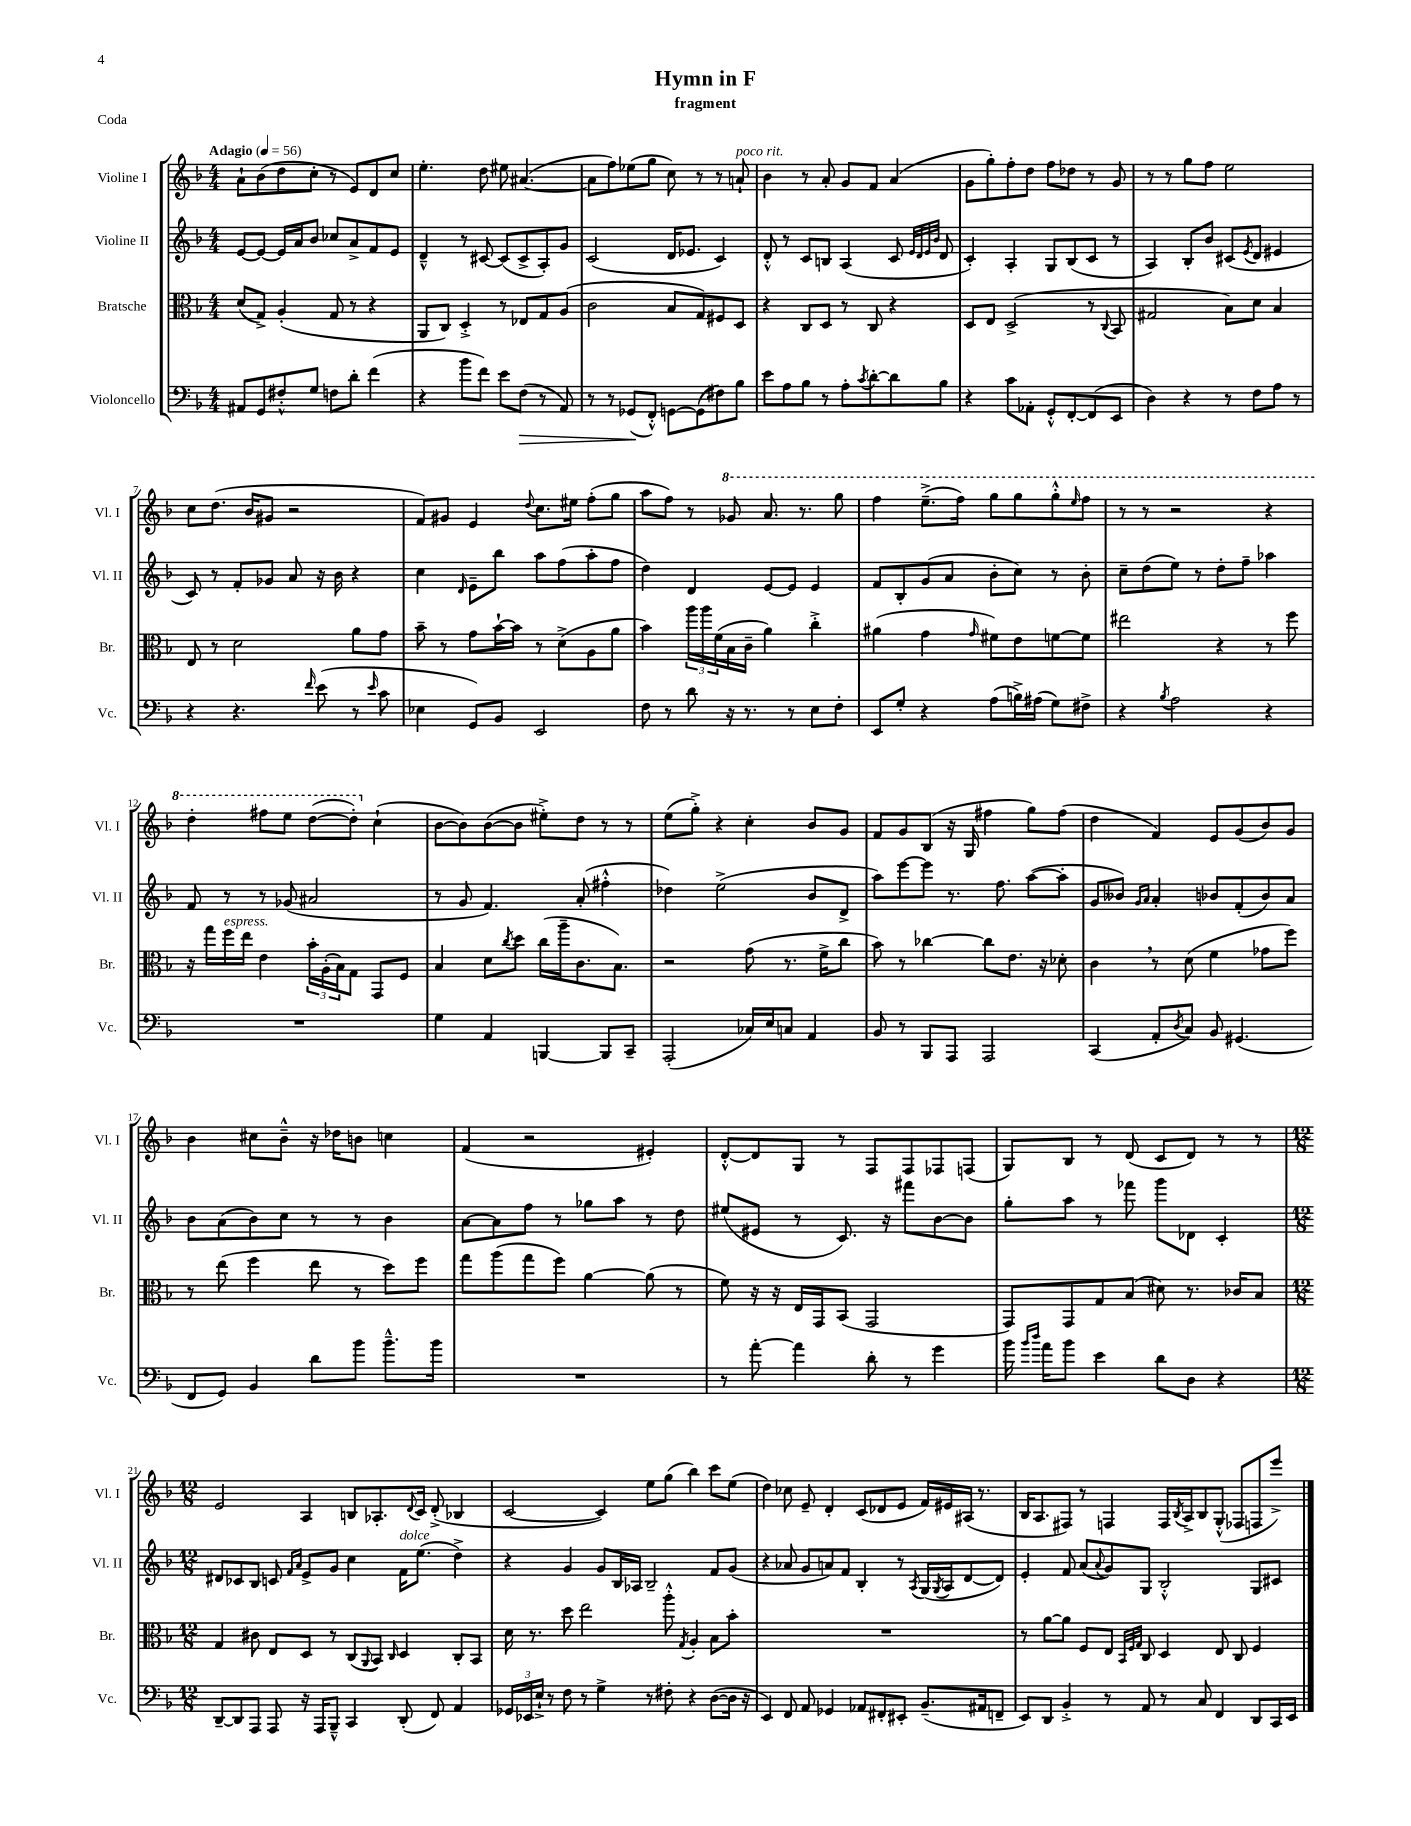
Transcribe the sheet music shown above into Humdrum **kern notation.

**kern	**kern	**kern	**kern
*staff4	*staff3	*staff2	*staff1
*clefF4	*clefC3	*clefG2	*clefG2
*k[b-]	*k[b-]	*k[b-]	*k[b-]
*M4/4	*M4/4	*M4/4	*M4/4
*MM56	*MM56	*MM56	*MM56
8AA#/L	(8d/L	[8e/L	8a`\L
8GG/	8G^/J)	8e/_J	(8b-\
8F#'^^/	(4A'/	16e/]LL	8dd\
.	.	16a/J	.
8G/J	.	8b-/J	8cc'\J
8F\L	8G/	8cc-/L	8r
8d'\J	8r	8a^/	8e/L)
(4f\	4r	8f/	8d/
.	.	8e/J	8cc/J
=	=	=	=
4r	8AA/L	4d~^^/	4.ee'\
.	8C/J)	.	.
8b-\L	4D'^/	8r	.
8f\J)	.	[8c#/	8dd\
8e\L	8r	(8c#/]L	8ee#\
(8F\J	8E-/L	8c#^/	([4.a#/
8r	8G/	8A'/)	.
8AA/)	(8A/J	8g/J	.
=	=	=	=
8r	2c\	(2c/	8a#\]L
8r	.	.	8ff\)
(8GG-/L	.	.	(8ee-\
8FF'^^/J)	.	.	8gg\J
[8GG\L	8B-/L	16d/LK	8cc\)
.	.	8.e-/J	.
(8GG\]	8G/)	.	8r
8F#\)	8F#/	4c/)	8r
8B-\J	8D/J	.	8a`/
=	=	=	=
8e\L	4r	8d'^^/	4b-\
8A\	.	8r	.
8B-\J	8C/L	8c/L	8r
8r	8D/J	8B/J	8a'/
8A'\L	8r	(4A/	8g/L
8qc/	.	.	.
[8d'\	8C/	.	8f/J
8d\]	4r	8c/	(4a/
.	.	32qqe/LLL	.
.	.	32qqd/	.
.	.	32qqe/	.
.	.	32qqb-/JJJ	.
8B-\J	.	8d/	.
=	=	=	=
4r	8D/L	4c'/)	8g\L
.	8E/J	.	8gg'\)
8c\L	(2D^/	4A'/	8ff'\
8AA-'\J	.	.	8dd\J
8GG'^^/L	.	8G/L	8ff\L
[8FF'/	.	(8B-/	8dd-\J
(8FF/]	8r	8c/J	8r
.	8qqC/	.	.
8EE/J	8BB-/	8r	8g/
=	=	=	=
4D\)	2G#/	4A/)	8r
.	.	.	8r
4r	.	8B-'/L	8gg\L
.	.	8b-/J	8ff\J
8r	8B-\L)	(8c#/L	2ee\
.	.	8qe/	.
8F\L	8d\J	8d/J	.
8A\J	4B-/	4e#/	.
8r	.	.	.
=	=	=	=
4r	8E/	8c/)	8cc\L
.	8r	8r	(8.dd\J
4.r	2d\	8f'/L	.
.	.	.	16b-/LK
.	.	8g-/J	8g#/J
.	.	8a/	2r
16qqf/	.	.	.
(8e\	.	16r	.
.	.	16b-\	.
8r	8a\L	4r	.
16qqe/	.	.	.
8c\	8g\J	.	.
=	=	=	=
4E-\	8b-~\	4cc\	8f/L)
.	8r	.	8g#/J
.	.	16qqd/	.
8GG/L)	8g\L	8e~\L	4e/
8BB-/J	[16b-`\L	8bb-\J	.
.	16b-\]JJ	.	.
.	.	.	8qqdd/
2EE/	8r	8aa\L	8.cc\L
.	(8d^\L	(8ff\	.
.	.	.	16ee#\Jk
.	8A\	8aa'\	(8ff'\L
.	8a\J	8ff\J	8gg\J
=	=	=	=
8F\	4b-\)	4dd\)	8aa\L
8r	.	.	8ff\J)
8d\	24aa\LL	4d/	8r
.	24aa\	.	.
.	(24f\	.	.
16r	16B-\	.	8gg-/
8.r	16c~\JJ	.	.
.	4a\)	[8e/L	8.aa/
8r	.	8e/]J	.
.	.	.	8.r
8E\L	4cc'^\	4e/	.
8F'\J	.	.	8ggg\
=	=	=	=
8EE/L	(4a#\	8f/L	4fff\
8G'/J	.	8B-'/	.
4r	4g\	(8g/	(8.eee~^\L
.	.	8a/J	.
.	.	.	16fff\Jk)
.	16qqg/	.	.
(8A\L	8f#\L)	8b-'\L	8ggg\L
16B^\L)	8e\	8cc\J)	8ggg\
(16A#\JJ	.	.	.
8G\L)	[8f\	8r	8ggg'^^\
.	.	.	16qqeee/
8F#^\J	8f\]J	8b-'\	8fff\J
=	=	=	=
4r	2ee#\	8cc~\L	8r
.	.	(8dd\	8r
8qB-/	.	.	.
2A\	.	8ee\J)	2r
.	.	8r	.
.	4r	8dd'\L	.
.	.	8ff~\J	.
4r	8r	4aa-\	4r
.	8ff\	.	.
=	=	=	=
1r	16r	8f/	4ddd'\
.	16gg\LL	.	.
.	16ff\	8r	.
.	16ee\JJ	.	.
.	4e\	8r	8fff#\L
.	.	(8g-/	8eee\J
.	24b-'\LL	2a#/	([8ddd\L
.	(24A'\	.	.
.	24B-\J)	.	.
.	8G\J	.	8ddd'\]J)
.	8GG/L	.	(4cc`\
.	8F/J	.	.
=	=	=	=
4G\	4B-/	8r	[8b-\L
.	.	8g/	8b-\])
4AA/	8d\L	4.f/)	([8b-\
.	8qcc/	.	.
.	8dd\J	.	8b-\]J
[4BBB/	(16cc\LL	.	8ee#'^\L)
.	16aa~\J	.	.
.	8.c\	(8a'/	8dd\J
8BBB/]L	.	4ff#'^^\	8r
.	8.B-\J)	.	.
8CC~/J	.	.	8r
=	=	=	=
(2AAA'/	2r	4dd-\)	(8ee\L
.	.	.	8gg'^\J)
.	.	(2ee^\	4r
16C-/LL)	(8g\	.	4cc'\
16E/J	.	.	.
8C/J	8.r	.	.
4AA/	.	8b-/L	8b-/L
.	16f^\LK	.	.
.	8cc\J	8d^/J	8g/J
=	=	=	=
8BB-/	8b-\)	8aa\L)	8f/L
8r	8r	[8eee\	8g/
8BBB-/L	[4cc-\	8eee\]J	(8B-/J
8AAA/J	.	8.r	16r
.	.	.	16G/
2AAA/	8cc-\]L	.	4ff#\
.	.	8.ff\	.
.	8.e\J	.	.
.	.	([8aa\L	8gg\L)
.	16r	.	.
.	8d-'\	8aa'\]J	(8ff#\J
=	=	=	=
(4CC/	4c\	8g/L	4dd\
.	.	8b--/J)	.
.	.	16qqg/LL	.
.	.	16qqa/JJ	.
8AA'/L	8r	4a'/	4f/)
8qD/	.	.	.
8C/J)	(8d\	.	.
8BB-/	4f\	8b-/L	8e/L
(4.GG#/	.	(8f'/	(8g/
.	8g-\L	8b-/)	8b-/)
.	8ff\J)	8a/J	8g/J
=	=	=	=
8FF/L	8r	8b-\L	4b-\
8GG/J)	(8ee\	(8a\	.
4BB-/	4ff\	8b-\)	8cc#\L
.	.	8cc\J	8b-~^^\J
8d\L	8ee\	8r	16r
.	.	.	16dd-\LK
8b-\J	8r	8r	8b\J
8.b-~^^\L	8dd\L)	4b-\	4cc\
.	8ff\J	.	.
16b-\Jk	.	.	.
=	=	=	=
1r	8gg\L	[8a\L	(4f/
.	(8aa\	8a\]	.
.	8gg\	8ff\J	2r
.	8ff\J)	8r	.
.	[4a\	8gg-\L	.
.	.	8aa\J	.
.	(8a\]	8r	4e#'/)
.	8r	8dd\	.
=	=	=	=
8r	8f\)	(8ee#/L	[8d'^^/L
[8a'\	16r	8e#/J	8d/]
.	16r	.	.
4a\]	16E/LL	8r	8G/J
.	16GG/J	.	.
.	(8BB-/J	8.c/)	8r
8d'\	2GG/	.	8F/L
.	.	16r	.
8r	.	8fff#\L	8F/
4g\	.	[8b-\	8F-/
.	.	8b-\]J	(8F/J
=	=	=	=
16b-\	8GG/L)	8gg'\L	8G/L)
16qqb-/LL	.	.	.
16qqdd/JJ	.	.	.
16a\LK	.	.	.
8b-\J	8GG/	8aa\J	8B-/J
4e\	8G/	8r	8r
.	(8B-/J	8fff-\	(8d/
8d\L	8d#\)	8ggg\L	8c/L
8D\J	8.r	8d-\J	8d/J)
4r	.	4c'/	8r
.	16c-/LK	.	.
.	8B-/J	.	8r
=	=	=	=
*M12/8	*M12/8	*M12/8	*M12/8
[8DD~/L	4G/	8d#/L	2e/
8DD/]	.	8c-/	.
8AAA/J	8c#\	8B-/J	.
8AAA/	8E/L	8c/	.
.	.	16qqf/LL	.
.	.	16qqa/JJ	.
16r	8D/J	8e^/L	4A/
16AAA/LK	.	.	.
8BBB-~^^/J	8r	8g/J	.
4CC/	(8C/L	4cc\	8B/L
.	8qqAA/	.	.
.	8BB-/J)	.	8.A-'/
.	16qqC/	.	.
(8DD'/	4D/	16f\LK	.
.	.	.	8qqd/
.	.	(8.ee\J	16c/Jk
8FF/)	.	.	(8d'^/
4AA/	8C'/L	4dd^\)	4B-/
.	8BB-/J	.	.
=	=	=	=
24GG-/LL	16d\	4r	[2c/
24EE-/	.	.	.
.	8.r	.	.
24E`^/JJ	.	.	.
8r	.	.	.
8F\	8dd\	4g/	.
8r	2ee\	.	.
4G^\	.	8g/L	4c/])
.	.	16B-/L	.
.	.	16A-/JJ	.
8r	.	2B-~/	8ee\L
8F#'\	8aa'^^\	.	(8gg\J
.	8qG/	.	.
4r	4A'/	.	4bb-\)
([8D\L	8B-\L	8f/L	8ccc\L
16D\]Jk	8b-'\J	(8g/J	(8ee\J
16r	.	.	.
=	=	=	=
4EE/)	1.r	4r	4dd\)
8FF/	.	8a-/	8cc-\
8AA/	.	8g/L	8e~/
4GG-/	.	8a/)	4d'/
.	.	8f/J	.
8AA-/L	.	4B-'/	(8c/L
8FF#'/	.	.	8d-/
8EE#'/J	.	8r	8e/J
.	.	8qA/	.
(8.BB-~/L	.	(16G/LL	16f/LL)
.	.	8qG/	.
.	.	16A/J	16e#/
.	.	[8d/	(16A#/JJ
16AA#/k	.	.	8.r
8FF~/J	.	8d/]J)	.
=	=	=	=
8EE/L)	8r	4e'/	16B-/LK
.	.	.	8.A/
8DD/J	[8a\L	.	.
4BB-'^/	8a\]J	8f/	8F#/J)
.	8F/L	(8a/L	8r
.	.	8qqa/	.
8r	8E/J	8g/)	4F/
.	32qqBB-/LLL	.	.
.	32qqF/	.	.
.	32qqG/JJJ	.	.
8AA/	8C/	8G/J	.
8r	4D/	2B-'^^/	16F/LL
.	.	.	8qB-/
.	.	.	16A^/J
8C/	.	.	8B-/
4FF/	8E/	.	(8G'^^/J
.	8C/	.	8F-/L
8DD/L	4F/	8G/L	8F/
16CC/L	.	8c#/J	8eee^/J)
16EE/JJ	.	.	.
==	==	==	==
*-	*-	*-	*-
